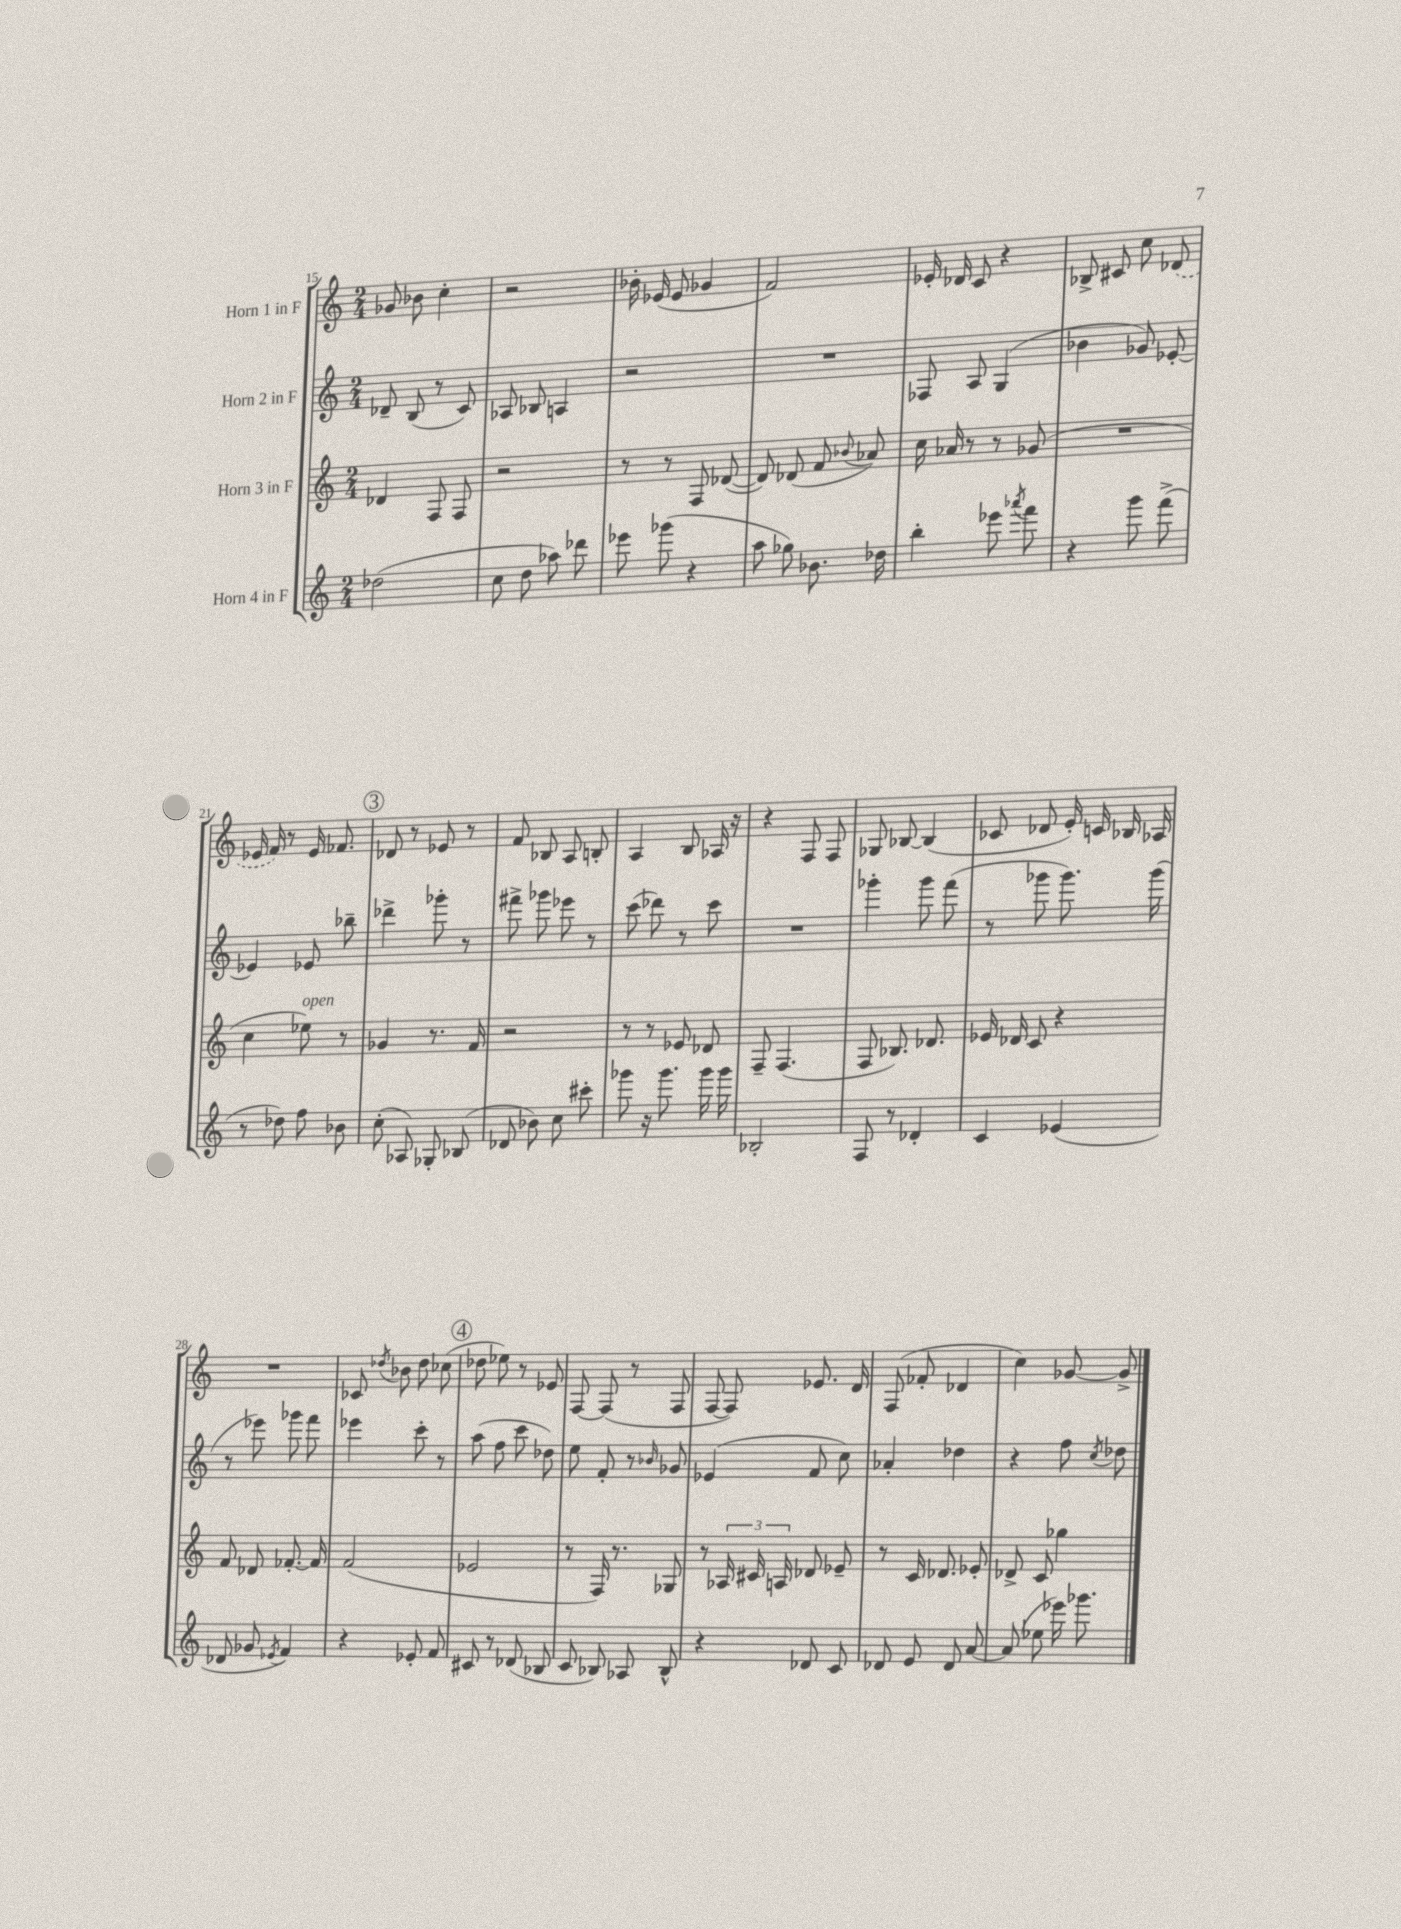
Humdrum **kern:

**kern	**kern	**kern	**kern
*staff4	*staff3	*staff2	*staff1
*clefG2	*clefG2	*clefG2	*clefG2
*k[]	*k[]	*k[]	*k[]
*M2/4	*M2/4	*M2/4	*M2/4
(2dd-	4d-	8d-~	8g-
.	.	(8B	8b-
.	8F	8r	4cc'
.	8F	8c)	.
=	=	=	=
8cc	2r	8A-	2r
8dd	.	8B-	.
8aa-)	.	4A	.
8ddd-	.	.	.
=	=	=	=
8eee-	8r	2r	16b-'
.	.	.	(16e-
(8ggg-	8r	.	8e-
4r	8F	.	4g-
.	([8d-	.	.
=	=	=	=
8aa	8d-])	2r	2f)
8gg-)	(8d-	.	.
8.b-	8f	.	.
.	8qqb-	.	.
.	8a-)	.	.
16dd-	.	.	.
=	=	=	=
4bb'	16cc	8F-	16e-'
.	16a-	.	16d-
.	8r	8A	8c
8eee-	8r	(4G	4r
8qaaa-	.	.	.
8fff	(8g-	.	.
=	=	=	=
4r	2r	4b-	8B-^
.	.	.	8c#
8ggg	.	8g-)	8cc
(8fff^	.	[8e-'	(8d-
=	=	=	=
8r	4cc	4e-]	16e-
.	.	.	16f)
8dd-)	.	.	8r
8ff	8ee-)	8e-	16e-
.	.	.	8.f-
8b-	8r	8bb-~	.
=	=	=	=
(8cc'	4g-	4ddd-^	8d-
8A-)	.	.	8r
8G-'	8.r	8ggg-'	8e-
(8B-	.	8r	8r
.	16f	.	.
=	=	=	=
8d-	2r	8fff#^	8f
8b-)	.	8ggg-	8B-
8cc	.	8eee-	8A
8ccc#'	.	8r	8B'
=	=	=	=
8ggg-	8r	(8ccc	4A
16r	8r	8ddd-)	.
8.ggg-	.	.	.
.	8e-	8r	8B
16ggg-	8d-	8ccc	16A-
16ggg-	.	.	16r
=	=	=	=
2B-'	8F~	2r	4r
.	(4.F	.	.
.	.	.	8F
.	.	.	8F
=	=	=	=
8F	8F	4ggg-'	8G-
8r	8.B-)	.	[8B-
4d-'	.	8ggg-	(4B-]
.	8.d-	.	.
.	.	(8fff	.
=	=	=	=
4c	16e-	8r	8c-
.	16d-	.	.
.	8c	8ggg-	8d-
(4e-	4r	8.ggg-)	16e')
.	.	.	16c
.	.	.	16B-
.	.	(16ggg-	16A-
=	=	=	=
8d-	8f	8r	2r
8g-	8d-	8eee-)	.
8qe-	.	.	.
4f)	[8.f-'	8ggg-	.
.	.	8fff	.
.	16f-]	.	.
=	=	=	=
4r	(2f	4eee-	8c-
.	.	.	8qdd-
.	.	.	8b-
8e-'	.	8ccc'	8dd-
8f	.	8r	(8cc-
=	=	=	=
8c#	2e-	(8aa	8dd-
8r	.	8ff	8ee-)
(8d-	.	8ccc	8r
8B-	.	8dd-)	8e-
=	=	=	=
8c	8r	8ee	[8F
8B-)	16F)	8f'	(8F]
.	8.r	.	.
8A-	.	8r	8r
.	.	16qqb-	.
8B-^^	8G-	8g-	8F
=	=	=	=
4r	8r	(4e-	[8F
.	24A-	.	8F])
.	24c#	.	.
.	24A	.	.
8d-	8d-	8f	8.e-
8c	8e-~	8cc)	.
.	.	.	16d
=	=	=	=
8d-	8r	4a-'	(8F
8e	16c	.	8f-'
.	8.d-	.	.
8d-	.	4dd-	4d-
[8a	8e-'	.	.
=	=	=	=
(8a]	8d-^	4r	4cc)
8ee-	8c	.	.
16eee-)	4gg-	8ff	[8g-
8.ggg-	.	.	.
.	.	8qcc	.
.	.	8dd-	8g-^]
==	==	==	==
*-	*-	*-	*-
